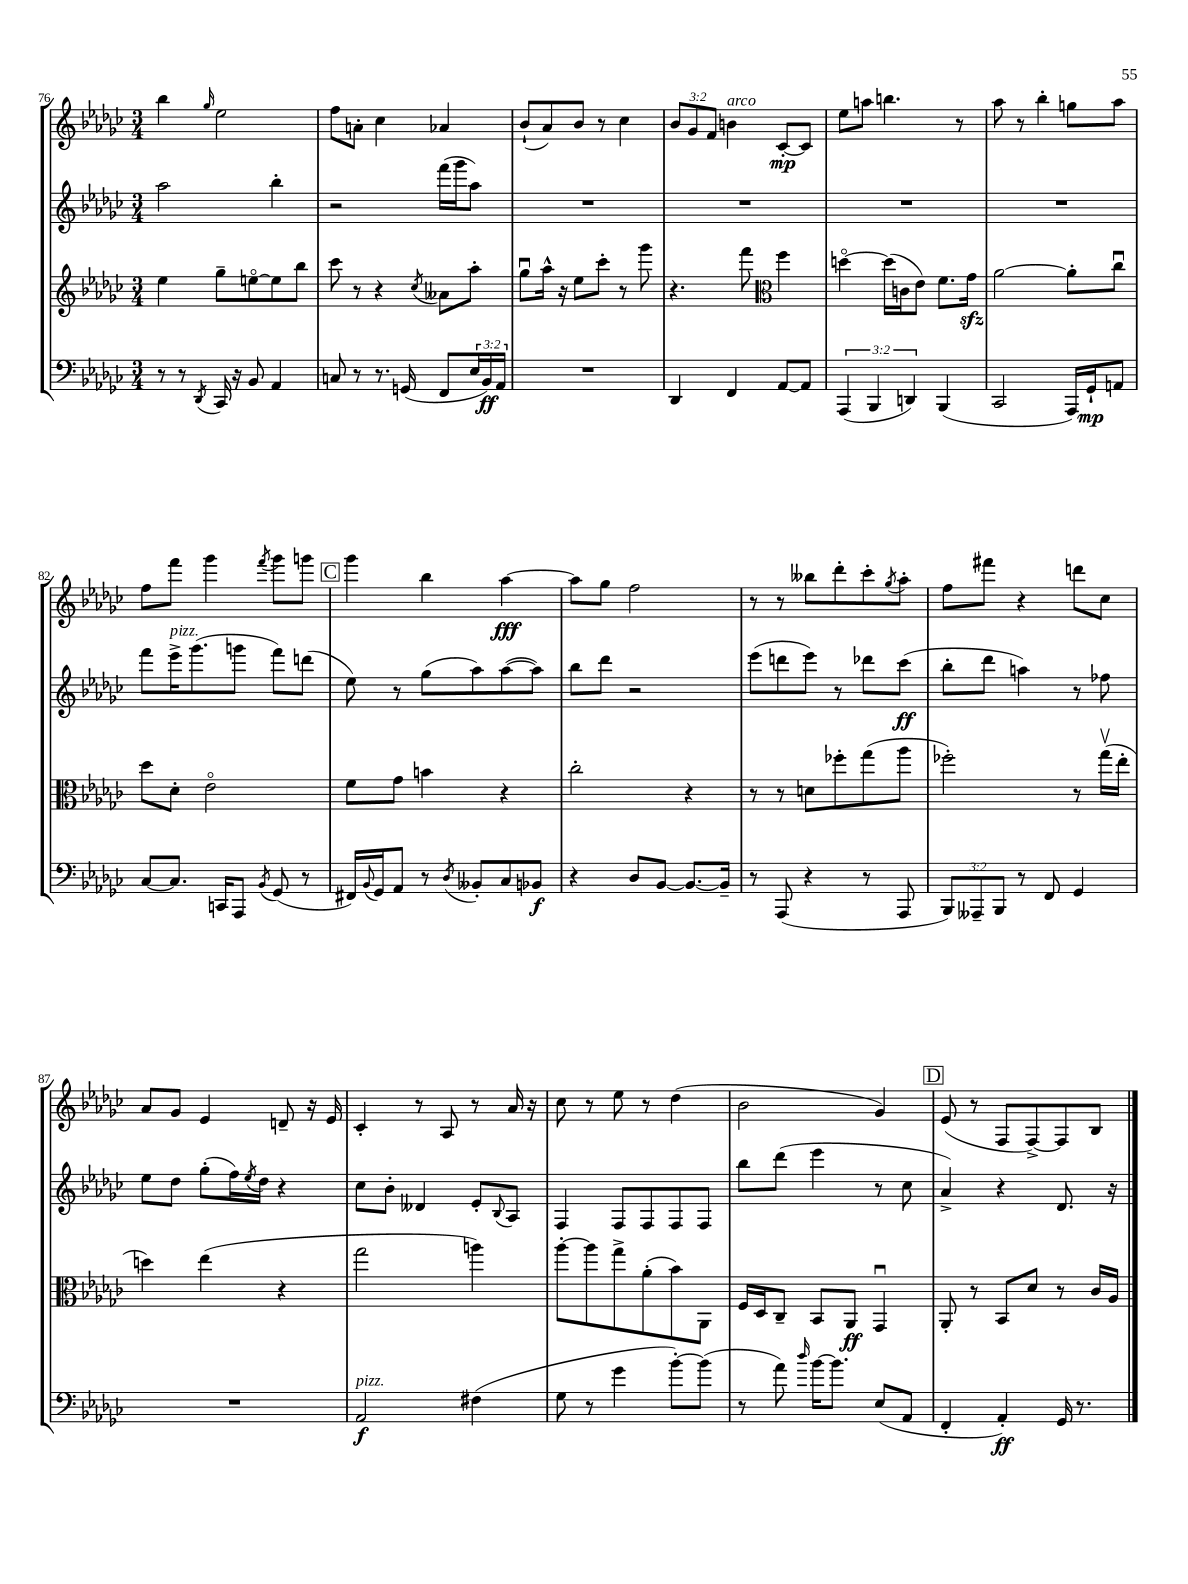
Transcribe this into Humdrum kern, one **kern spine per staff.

**kern	**dynam	**kern	**dynam	**kern	**dynam	**kern	**dynam
*part4	*part4	*part3	*part3	*part2	*part2	*part1	*part1
*staff4	*staff4	*staff3	*staff3	*staff2	*staff2	*staff1	*staff1
*clefF4	*	*clefG2	*	*clefG2	*	*clefG2	*
*k[b-e-a-d-g-c-]	*	*k[b-e-a-d-g-c-]	*	*k[b-e-a-d-g-c-]	*	*k[b-e-a-d-g-c-]	*
*M3/4	*	*M3/4	*	*M3/4	*	*M3/4	*
=76	=76	=76	=76	=76	=76	=76	=76
8r	.	4ee-\	.	2aa-\	.	4bb-\	.
8r	.	.	.	.	.	.	.
8qDD-/	.	.	.	.	.	16qqgg-/	.
16CC-/	.	8gg-~\L	.	.	.	2ee-\	.
16r	.	.	.	.	.	.	.
8BB-/	.	[8een\	.	.	.	.	.
4AA-/	.	8ee\]	.	4bb-'\	.	.	.
.	.	8bb-\J	.	.	.	.	.
=77	=77	=77	=77	=77	=77	=77	=77
8Cn/	.	8ccc-\	.	2r	.	8ff\L	.
8r	.	8r	.	.	.	8an'\J	.
8.r	.	4r	.	.	.	4cc-\	.
(16GGn/	.	.	.	.	.	.	.
.	.	8qcc-/	.	.	.	.	.
8FF/L	.	8a--X\L	.	(16fff\LL	.	4a-X/	.
.	.	.	.	16ggg-\J	.	.	.
24E-/L	.	8aa-'\J	.	8aa-\J)	.	.	.
24BB-/)	ff	.	.	.	.	.	.
24AA-/JJ	.	.	.	.	.	.	.
=78	=78	=78	=78	=78	=78	=78	=78
2.r	.	8gg-u\L	.	2.r	.	(8b-`/L	.
.	.	16aa-^^\Jk	.	.	.	8a-/)	.
.	.	16r	.	.	.	.	.
.	.	8ee-\L	.	.	.	8b-/J	.
.	.	8ccc-'\J	.	.	.	8r	.
.	.	8r	.	.	.	4cc-\	.
.	.	8ggg-\	.	.	.	.	.
=79	=79	=79	=79	=79	=79	=79	=79
4DD-/	.	4.r	.	2.r	.	12b-/L	.
.	.	.	.	.	.	12g-/	.
.	.	.	.	.	.	12f/J	.
!	!	!	!	!	!	!LO:TX:a:i:t=arco	!
4FF/	.	.	.	.	.	4bn\	.
.	.	8fff\	.	.	.	.	.
*	*	*clefC3	*	*	*	*	*
[8AA-/L	.	4ff\	.	.	.	[8c-'/L	mp
8AA-/J]	.	.	.	.	.	8c-/J]	.
=80	=80	=80	=80	=80	=80	=80	=80
(6AAA-/	.	[4ddn\	.	2.r	.	8ee-\L	.
.	.	.	.	.	.	8aan\J	.
6BBB-/	.	.	.	.	.	.	.
.	.	(16dd\LL]	.	.	.	4.bbn\	.
.	.	16cn\J	.	.	.	.	.
6DDn/)	.	.	.	.	.	.	.
.	.	8e-\J)	.	.	.	.	.
(4BBB-/	.	8.f\L	.	.	.	.	.
.	.	.	.	.	.	8r	.
.	.	16g-zz\Jk	.	.	.	.	.
=81	=81	=81	=81	=81	=81	=81	=81
2CC-/	.	[2a-\	.	2.r	.	8aa-\	.
.	.	.	.	.	.	8r	.
.	.	.	.	.	.	4bb-'\	.
16AAA-/LL)	.	8a-'\L]	.	.	.	8ggn\L	.
16GG-`/J	mp	.	.	.	.	.	.
8AAn/J	.	8cc-u\J	.	.	.	8aa-\J	.
!!LO:LB:g=z
=82	=82	=82	=82	=82	=82	=82	=82
[8C-/L	.	8dd-\L	.	8fff\L	.	8ff\L	.
!	!	!	!	!LO:TX:a:i:t=pizz.	!	!	!
8.C-/J]	.	8d-'\J	.	16eee-^\K	.	8fff\J	.
.	.	.	.	(8.ggg-\	.	.	.
.	.	2e-\	.	.	.	4ggg-\	.
16CCn/KL	.	.	.	.	.	.	.
8AAA-/J	.	.	.	8gggn\J	.	.	.
8qBB-/	.	.	.	.	.	8qfff/	.
(8GG-/	.	.	.	8fff\L)	.	8ggg-\L	.
8r	.	.	.	(8dddn\J	.	8gggn\J	.
!!LO:REH:place=s1:t=C
=83	=83	=83	=83	=83	=83	=83	=83
16FF#X/LL)	.	8f\L	.	8ee-\)	.	4ggg-\	.
8qqBB-/	.	.	.	.	.	.	.
16GG-/J	.	.	.	.	.	.	.
8AA-/J	.	8g-\J	.	8r	.	.	.
8r	.	4bn\	.	(8gg-\L	.	4bb-\	.
8qD-/	.	.	.	.	.	.	.
8BB--X'/L	.	.	.	8aa-\)	.	.	.
8C-/	.	4r	.	([8aa-\	.	[4aa-\	fff
8BB-X/J	f	.	.	8aa-\J])	.	.	.
=84	=84	=84	=84	=84	=84	=84	=84
4r	.	2cc-'\	.	8bb-\L	.	8aa-\L]	.
.	.	.	.	8ddd-\J	.	8gg-\J	.
8D-/L	.	.	.	2r	.	2ff\	.
[8BB-/J	.	.	.	.	.	.	.
8.BB-/L_	.	4r	.	.	.	.	.
16BB-~/Jk]	.	.	.	.	.	.	.
=85	=85	=85	=85	=85	=85	=85	=85
8r	.	8r	.	(8eee-\L	.	8r	.
(8AAA-/	.	8r	.	8dddn\	.	8r	.
4r	.	8dn\L	.	8eee-\J)	.	8bb--X\L	.
.	.	8ff-X'\	.	8r	.	8ddd-'\	.
8r	.	(8gg-\	.	8ddd-X\L	.	8ccc-'\	.
.	.	.	.	.	.	8qgg-/	.
8AAA-/	.	8aa-\J	.	(8ccc-\J	ff	8aa-'\J	.
=86	=86	=86	=86	=86	=86	=86	=86
12BBB-/L)	.	2ff-X'\)	.	8bb-'\L	.	8ff\L	.
12AAA--X~/	.	.	.	.	.	.	.
.	.	.	.	8ddd-\J	.	8fff#X\J	.
12BBB-/J	.	.	.	.	.	.	.
8r	.	.	.	4aan\)	.	4r	.
8FF/	.	.	.	.	.	.	.
4GG-/	.	8r	.	8r	.	8dddn\L	.
.	.	(16gg-v\LL	.	8ff-X\	.	8cc-\J	.
.	.	16ee-'\JJ	.	.	.	.	.
!!LO:LB:g=z
=87	=87	=87	=87	=87	=87	=87	=87
2.r	.	4ddn\)	.	8ee-\L	.	8a-/L	.
.	.	.	.	8dd-\J	.	8g-/J	.
.	.	(4ee-\	.	(8gg-'\L	.	4e-/	.
.	.	.	.	16ff\L)	.	.	.
.	.	.	.	8qee-/	.	.	.
.	.	.	.	16dd-\JJ	.	.	.
.	.	4r	.	4r	.	8dn~/	.
.	.	.	.	.	.	16r	.
.	.	.	.	.	.	16e-/	.
=88	=88	=88	=88	=88	=88	=88	=88
!LO:TX:a:i:t=pizz.	!	!	!	!	!	!	!
2AA-/	f	2gg-\	.	8cc-\L	.	4c-'/	.
.	.	.	.	8b-'\J	.	.	.
.	.	.	.	4d--X/	.	8r	.
.	.	.	.	.	.	8A-/	.
(4F#X\	.	4aan\)	.	8e-'/L	.	8r	.
.	.	.	.	8qqB-/	.	.	.
.	.	.	.	8A-/J	.	16a-/	.
.	.	.	.	.	.	16r	.
=89	=89	=89	=89	=89	=89	=89	=89
8G-\	.	[8aa-'\L	.	4F/	.	8cc-\	.
8r	.	8aa-\]	.	.	.	8r	.
4g-\	.	8gg-^\	.	8F/L	.	8ee-\	.
.	.	(8a-'\	.	8F/	.	8r	.
[8b-'\L)	.	8b-\)	.	8F/	.	(4dd-\	.
(8b-\J]	.	8AA-\J	.	8F/J	.	.	.
=90	=90	=90	=90	=90	=90	=90	=90
8r	.	16F/LL	.	8bb-\L	.	2b-\	.
.	.	16D-/J	.	.	.	.	.
8a-\)	.	8C-~/J	.	(8ddd-\J	.	.	.
16qqdd-/	.	.	.	.	.	.	.
[16b-\KL	.	8BB-/L	.	4eee-\	.	.	.
8.b-\J]	.	.	.	.	.	.	.
.	.	8AA-/J	ff	.	.	.	.
(8E-/L	.	4GG-u/	.	8r	.	4g-/)	.
8AA-/J	.	.	.	8cc-\	.	.	.
!!LO:REH:place=s1:t=D
=91	=91	=91	=91	=91	=91	=91	=91
4FF'/	.	8AA-'/	.	4a-^/)	.	(8e-/	.
.	.	8r	.	.	.	8r	.
4AA-'/)	ff	8BB-/L	.	4r	.	8F/L	.
.	.	8d-/J	.	.	.	[8F^/)	.
16GG-/	.	8r	.	8.d-/	.	8F/]	.
8.r	.	.	.	.	.	.	.
.	.	16c-/LL	.	.	.	8B-/J	.
.	.	16A-/JJ	.	16r	.	.	.
==	==	==	==	==	==	==	==
*-	*-	*-	*-	*-	*-	*-	*-
